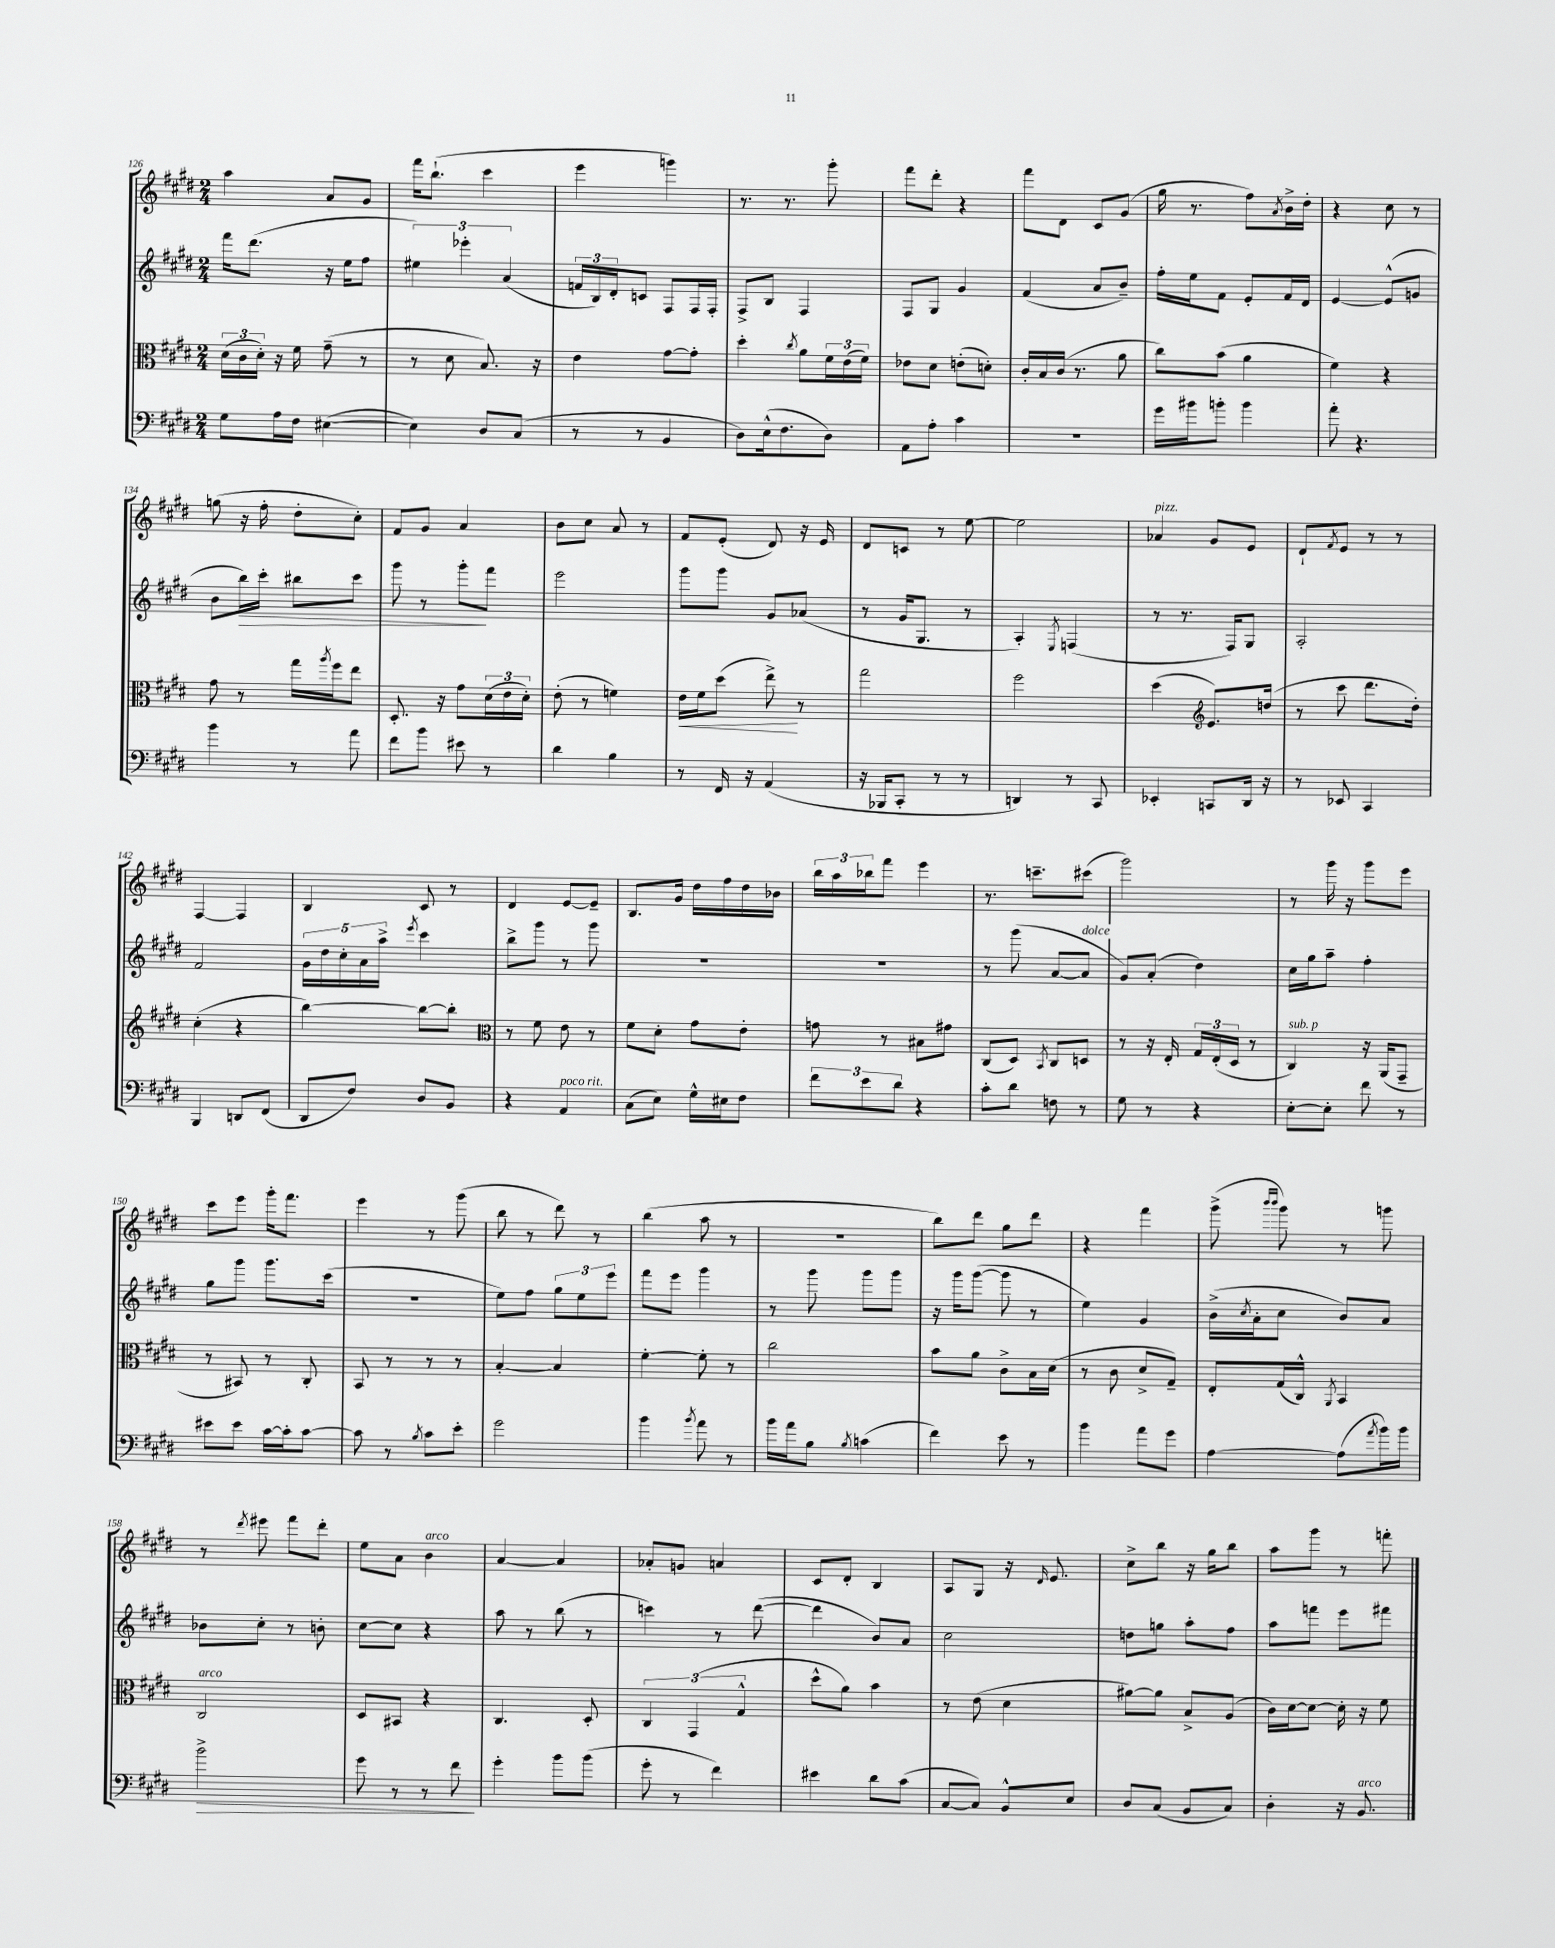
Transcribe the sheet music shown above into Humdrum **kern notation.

**kern	**dynam	**kern	**dynam	**kern	**dynam	**kern
*part4	*part4	*part3	*part3	*part2	*part2	*part1
*staff4	*staff4	*staff3	*staff3	*staff2	*staff2	*staff1
*clefF4	*	*clefC3	*	*clefG2	*	*clefG2
*k[f#c#g#d#]	*	*k[f#c#g#d#]	*	*k[f#c#g#d#]	*	*k[f#c#g#d#]
*M2/4	*	*M2/4	*	*M2/4	*	*M2/4
=126	=126	=126	=126	=126	=126	=126
8G#\L	.	(24d#\LL	.	16fff#\KL	.	4aa\
.	.	24c#\	.	.	.	.
.	.	.	.	(8.ddd#\J	.	.
.	.	24d#'\JJ)	.	.	.	.
16A\L	.	16r	.	.	.	.
16F#\JJ	.	16f#\	.	.	.	.
([4E#X\	.	(8g#~\	.	16r	.	8a/L
.	.	.	.	16ee\KL	.	.
.	.	8r	.	8ff#\J	.	8g#/J
=127	=127	=127	=127	=127	=127	=127
4E#\])	.	8r	.	6ee#X\)	.	16fff#\KL
.	.	.	.	.	.	(8.bb`\J
.	.	8d#\	.	.	.	.
.	.	.	.	6eee-X'\	.	.
8D#/L	.	8.B/)	.	.	.	4ccc#\
.	.	.	.	(6a/	.	.
(8C#/J	.	.	.	.	.	.
.	.	16r	.	.	.	.
=128	=128	=128	=128	=128	=128	=128
8r	.	4e\	.	24fn/LL	.	4eee\
.	.	.	.	24B/)	.	.
.	.	.	.	24d#'/J	.	.
8r	.	.	.	8cn/J	.	.
4BB/	.	[8g#\L	.	8F#/L	.	4gggn\)
.	.	8g#'\J]	.	16F#/L	.	.
.	.	.	.	16F#'/JJ	.	.
=129	=129	=129	=129	=129	=129	=129
8D#\L)	.	4dd#'\	.	8F#^/L	.	8.r
(16E^^\k	.	.	.	8B/J	.	.
8.F#\	.	.	.	.	.	8.r
.	.	8qcc#/	.	.	.	.
.	.	8a\L	.	4F#/	.	.
8D#\J)	.	24f#\L	.	.	.	8ggg#'\
.	.	(24e\	.	.	.	.
.	.	24f#\JJ)	.	.	.	.
=130	=130	=130	=130	=130	=130	=130
8AA\L	.	8e-X\L	.	8F#/L	.	8fff#\L
8A'\J	.	8d#\J	.	8G#/J	.	8ddd#'\J
4c#\	.	(8en'\L	.	4g#/	.	4r
.	.	8dn'\J)	.	.	.	.
=131	=131	=131	=131	=131	=131	=131
2r	.	16c#'/LL	.	(4f#/	.	8fff#\L
.	.	16B/	.	.	.	.
.	.	(16c#/JJ	.	.	.	8d#\J
.	.	8.r	.	.	.	.
.	.	.	.	8a/L	.	8c#/L
.	.	8a\	.	8b~/J)	.	(8g#/J
=132	=132	=132	=132	=132	=132	=132
16g#\LL	.	8cc#\L)	.	16ff#'\LL	.	16gg#\
16b#X\J	.	.	.	16ee\J	.	8.r
8bn'\J	.	(8b\J	.	8f#\J	.	.
4b\	.	4a\	.	8e'/L	.	8ff#\L)
.	.	.	.	.	.	8qa/
.	.	.	.	16f#/L	.	16b^\L
.	.	.	.	16d#/JJ	.	16dd#'\JJ
=133	=133	=133	=133	=133	=133	=133
8a'\	.	4f#\)	.	[4e/	.	4r
4.r	.	.	.	.	.	.
.	.	4r	.	(8e^^/L]	.	8cc#\
.	.	.	.	8gn/J	.	8r
!!LO:LB:g=z
=134	=134	=134	=134	=134	=134	=134
4b\	.	8g#\	.	8b\L	.	(8ggn\
!	!	!	!	!	!LO:HP:b	!
.	.	8r	.	16bb\L)	>	16r
.	.	.	.	16ccc#'\JJ	.	16ff#'\
8r	.	16gg#\LL	.	8bb#X\L	.	8dd#'\L
.	.	8qaa/	.	.	.	.
.	.	16ff#\J	.	.	.	.
8a\	.	8ee\J	.	8ccc#\J	.	8cc#'\J)
=135	=135	=135	=135	=135	=135	=135
8f#\L	.	8.D#'/	.	8ggg#\	.	8f#/L
8b\J	.	.	.	8r	.	8g#/J
.	.	16r	.	.	.	.
8e#X\	.	8g#\L	.	8ggg#'\L	.	4a/
8r	.	(24d#\L	.	8fff#\J	]	.
.	.	24e\	.	.	.	.
.	.	24d#'\JJ)	.	.	.	.
=136	=136	=136	=136	=136	=136	=136
4d#\	.	(8e'\	.	2eee\	.	8b\L
.	.	8r	.	.	.	8cc#\J
4B\	.	4fn\)	.	.	.	8a/
.	.	.	.	.	.	8r
=137	=137	=137	=137	=137	=137	=137
!	!	!	!LO:HP:b	!	!	!
8r	.	16e\LL	<	8ggg#\L	.	8f#/L
.	.	16f#\J	.	.	.	.
16FF#/	.	(8dd#\J	.	8ggg#\J	.	(8e'/J
16r	.	.	.	.	.	.
(4AA/	.	8ee^\)	.	8g#/L	.	8d#/)
.	.	8r	[	(8a-X/J	.	16r
.	.	.	.	.	.	16e/
=138	=138	=138	=138	=138	=138	=138
16r	.	2gg#\	.	8r	.	8d#/L
16BBB-X/KL	.	.	.	.	.	.
8CC#'/J	.	.	.	16g#/KL	.	8cn/J
.	.	.	.	8.G#/J	.	.
8r	.	.	.	.	.	8r
8r	.	.	.	8r	.	[8ee\
=139	=139	=139	=139	=139	=139	=139
4DDn/)	.	2ff#\	.	4A'/)	.	2ee\]
.	.	.	.	8qE/	.	.
8r	.	.	.	(4Fn/	.	.
8CC#/	.	.	.	.	.	.
=140	=140	=140	=140	=140	=140	=140
!	!	!	!	!	!	!LO:TX:a:i:t=pizz.
4EE-X'/	.	(4dd#\	.	8r	.	4a-X/
.	.	.	.	8.r	.	.
*	*	*clefG2	*	*	*	*
8CCn/L	.	8.e/L)	.	.	.	8g#/L
.	.	.	.	16F#/KL)	.	.
16DD#/Jk	.	.	.	8G#/J	.	8e/J
16r	.	(16ddn/Jk	.	.	.	.
=141	=141	=141	=141	=141	=141	=141
8r	.	8r	.	2A'/	.	8d#`/L
.	.	.	.	.	.	8qf#/
8EE-X/	.	8ccc#\	.	.	.	8e/J
4CC#/	.	8.ddd#\L	.	.	.	8r
.	.	.	.	.	.	8r
.	.	16dd#'\Jk)	.	.	.	.
!!LO:LB:g=z
=142	=142	=142	=142	=142	=142	=142
4BBB/	.	(4cc#'\	.	2f#/	.	[4F#/
8DDn/L	.	4r	.	.	.	4F#/]
(8FF#/J	.	.	.	.	.	.
=143	=143	=143	=143	=143	=143	=143
8DD#/L	.	[4bb\)	.	20g#\LL	.	4B/
.	.	.	.	20dd#\	.	.
.	.	.	.	20cc#'\	.	.
8F#/J)	.	.	.	.	.	.
.	.	.	.	20a\	.	.
.	.	.	.	20aa^\JJ	.	.
.	.	.	.	8qeee/	.	.
8D#/L	.	8bb\L_	.	4ccc#\	.	8c#/
8BB/J	.	8bb'\J]	.	.	.	8r
=144	=144	=144	=144	=144	=144	=144
*	*	*clefC3	*	*	*	*
4r	.	8r	.	8bb^\L	.	4d#/
.	.	8f#\	.	8ggg#\J	.	.
!LO:TX:a:i:t=poco rit.	!	!	!	!	!	!
4AA/	.	8e\	.	8r	.	[8e/L
.	.	8r	.	8ggg#\	.	8e~/J]
=145	=145	=145	=145	=145	=145	=145
(8C#\L	.	8f#\L	.	2r	.	8.B/L
8E\J)	.	8d#'\J	.	.	.	.
.	.	.	.	.	.	16g#/Jk
16G#^^\LL	.	8g#\L	.	.	.	16dd#\LL
16E#X\J	.	.	.	.	.	16ff#\
8F#\J	.	8e'\J	.	.	.	16dd#\
.	.	.	.	.	.	16b-X\JJ
=146	=146	=146	=146	=146	=146	=146
12f#\L	.	8gn\	.	2r	.	24bb\LL
.	.	.	.	.	.	24aa\
12e\	.	.	.	.	.	24bb-X\J
.	.	8r	.	.	.	8fff#\J
12d#\J	.	.	.	.	.	.
4r	.	8B#X\L	.	.	.	4eee\
.	.	8g#X\J	.	.	.	.
=147	=147	=147	=147	=147	=147	=147
8c#'\L	.	(8C#/L	.	8r	.	8.r
8d#\J	.	8D#/J)	.	(8ggg#\	.	.
.	.	.	.	.	.	8.cccn~\L
.	.	8qBB/	.	.	.	.
8Fn\	.	8C#/L	.	[8a/L	.	.
!	!	!	!	!LO:TX:a:i:t=dolce	!	!
8r	.	8Dn/J	.	8a/J]	.	(8ccc#X\J
=148	=148	=148	=148	=148	=148	=148
8G#\	.	8r	.	8g#/L)	.	2ggg#\)
8r	.	16r	.	(8a'/J	.	.
.	.	16E'/	.	.	.	.
4r	.	24G#/LL	.	4dd#\)	.	.
.	.	(24E'/	.	.	.	.
.	.	24D#/JJ	.	.	.	.
.	.	8r	.	.	.	.
=149	=149	=149	=149	=149	=149	=149
!	!	!LO:TX:a:i:t=sub. p	!	!	!	!
[8E'\L	.	4C#/)	.	16cc#\LL	.	8r
.	.	.	.	16gg#\J	.	.
8E'\J]	.	.	.	8aa~\J	.	16ggg#\
.	.	.	.	.	.	16r
8f#\	.	16r	.	4ff#'\	.	8ggg#\L
.	.	(16AA/KL	.	.	.	.
8r	.	8GG#~/J	.	.	.	8eee\J
!!LO:LB:g=z
=150	=150	=150	=150	=150	=150	=150
8e#X\L	.	8r	.	8gg#\L	.	8ccc#\L
8e#\J	.	8BB#X/)	.	8ggg#\J	.	8eee\J
[16c#\LL	.	8r	.	8.ggg#\L	.	16ggg#'\KL
16c#'\J]	.	.	.	.	.	8.fff#\J
[8c#\J	.	8C#'/	.	.	.	.
.	.	.	.	(16ccc#\Jk	.	.
=151	=151	=151	=151	=151	=151	=151
8c#\]	.	8BB/	.	2r	.	4eee\
8r	.	8r	.	.	.	.
8qB/	.	.	.	.	.	.
8c#\L	.	8r	.	.	.	8r
8e'\J	.	8r	.	.	.	(8ggg#\
=152	=152	=152	=152	=152	=152	=152
2g#\	.	[4B'/	.	8ee\L)	.	8bb\
.	.	.	.	8ff#\J	.	8r
.	.	4B/]	.	12gg#\L	.	8ddd#\)
.	.	.	.	12ee\	.	.
.	.	.	.	.	.	8r
.	.	.	.	12eee\J	.	.
=153	=153	=153	=153	=153	=153	=153
4b\	.	[4f#'\	.	8fff#\L	.	(4bb\
.	.	.	.	8eee\J	.	.
8qb/	.	.	.	.	.	.
8a\	.	8f#'\]	.	4ggg#\	.	8aa\
8r	.	8r	.	.	.	8r
=154	=154	=154	=154	=154	=154	=154
16b\LL	.	2cc#\	.	8r	.	2r
16a\J	.	.	.	.	.	.
8B\J	.	.	.	8ggg#\	.	.
8qB/	.	.	.	.	.	.
(4cn\	.	.	.	8ggg#\L	.	.
.	.	.	.	8ggg#\J	.	.
=155	=155	=155	=155	=155	=155	=155
4f#\)	.	8b\L	.	16r	.	8bb\L)
.	.	.	.	16ggg#\KL	.	.
.	.	8a\J	.	([8ggg#\J	.	8ddd#\J
8e\	.	8c#^\L	.	8ggg#\]	.	8gg#\L
8r	.	16B\L	.	8r	.	8ddd#\J
.	.	(16d#\JJ	.	.	.	.
=156	=156	=156	=156	=156	=156	=156
4b\	.	8r	.	4ee\)	.	4r
.	.	8c#\	.	.	.	.
8a\L	.	8d#^/L	.	4g#/	.	4fff#\
8g#\J	.	8G#~/J)	.	.	.	.
=157	=157	=157	=157	=157	=157	=157
[4A\	.	8E'/L	.	(16b^\LL	.	(8ggg#^\
.	.	.	.	8qcc#/	.	.
.	.	.	.	16a'\J	.	.
.	.	.	.	.	.	16qqbbb/LL
.	.	.	.	.	.	16qqbbb/JJ
.	.	(16G#/L	.	8cc#\J	.	8ggg#\)
.	.	16C#^^/JJ)	.	.	.	.
.	.	8qAA/	.	.	.	.
(8A\L]	.	4BB/	.	8b/L)	.	8r
8qa/	.	.	.	.	.	.
16b\L)	.	.	.	8a/J	.	8gggn\
16b\JJ	.	.	.	.	.	.
!!LO:LB:g=z
=158	=158	=158	=158	=158	=158	=158
!	!	!LO:TX:a:i:t=arco	!	!	!	!
!	!LO:HP:b	!	!	!	!	!
2b^\	>	2C#/	.	8b-X\L	.	8r
.	.	.	.	.	.	8qddd#/
.	.	.	.	8cc#'\J	.	8eee#X\
.	.	.	.	8r	.	8fff#\L
.	.	.	.	8bn'\	.	8ddd#'\J
=159	=159	=159	=159	=159	=159	=159
8g#\	.	8D#/L	.	[8cc#\L	.	8ee\L
8r	.	8BB#X/J	.	8cc#\J]	.	8a\J
!	!	!	!	!	!	!LO:TX:a:i:t=arco
8r	.	4r	.	4r	.	4b\
8f#\	.	.	.	.	.	.
.	]	.	.	.	.	.
=160	=160	=160	=160	=160	=160	=160
4g#'\	.	4.C#/	.	8aa\	.	[4a/
.	.	.	.	8r	.	.
8b\L	.	.	.	(8bb\	.	4a/]
(8b\J	.	8D#'/	.	8r	.	.
=161	=161	=161	=161	=161	=161	=161
8g#'\	.	6C#/	.	4cccn\)	.	8a-X'/L
8r	.	.	.	.	.	8gn/J
.	.	(6GG#/	.	.	.	.
4f#\)	.	.	.	8r	.	4an/
.	.	6G#^^/	.	.	.	.
.	.	.	.	([8ddd#\	.	.
=162	=162	=162	=162	=162	=162	=162
4e#X\	.	8dd#^^\L	.	4ddd#\]	.	8c#/L
.	.	8a\J)	.	.	.	8d#'/J
8d#\L	.	4b\	.	8b/L)	.	4B/
(8c#\J	.	.	.	8a/J	.	.
=163	=163	=163	=163	=163	=163	=163
[8C#/L	.	8r	.	2cc#\	.	8A/L
8C#/J])	.	(8e\	.	.	.	8G#/J
8BB^^/L	.	4d#\	.	.	.	16r
.	.	.	.	.	.	16qqd#/
.	.	.	.	.	.	8.e/
8E/J	.	.	.	.	.	.
=164	=164	=164	=164	=164	=164	=164
8D#/L	.	[8a#X\L)	.	8ddn\L	.	8cc#^\L
(8C#/J	.	8a#\J]	.	8ggn\J	.	8bb\J
8BB/L	.	8B^/L	.	8aa'\L	.	16r
.	.	.	.	.	.	16gg#\KL
8C#/J)	.	(8A/J	.	8ff#\J	.	8bb\J
=165	=165	=165	=165	=165	=165	=165
4D#'\	.	16c#\LL)	.	8aa\L	.	8aa\L
.	.	[16d#\J	.	.	.	.
.	.	8d#\J_	.	8fffn\J	.	8ggg#\J
16r	.	16d#'\]	.	8eee\L	.	8r
!LO:TX:a:i:t=arco	!	!	!	!	!	!
8.BB/	.	16r	.	.	.	.
.	.	8f#\	.	8fff#X\J	.	8fffn'\
==	==	==	==	==	==	==
*-	*-	*-	*-	*-	*-	*-
